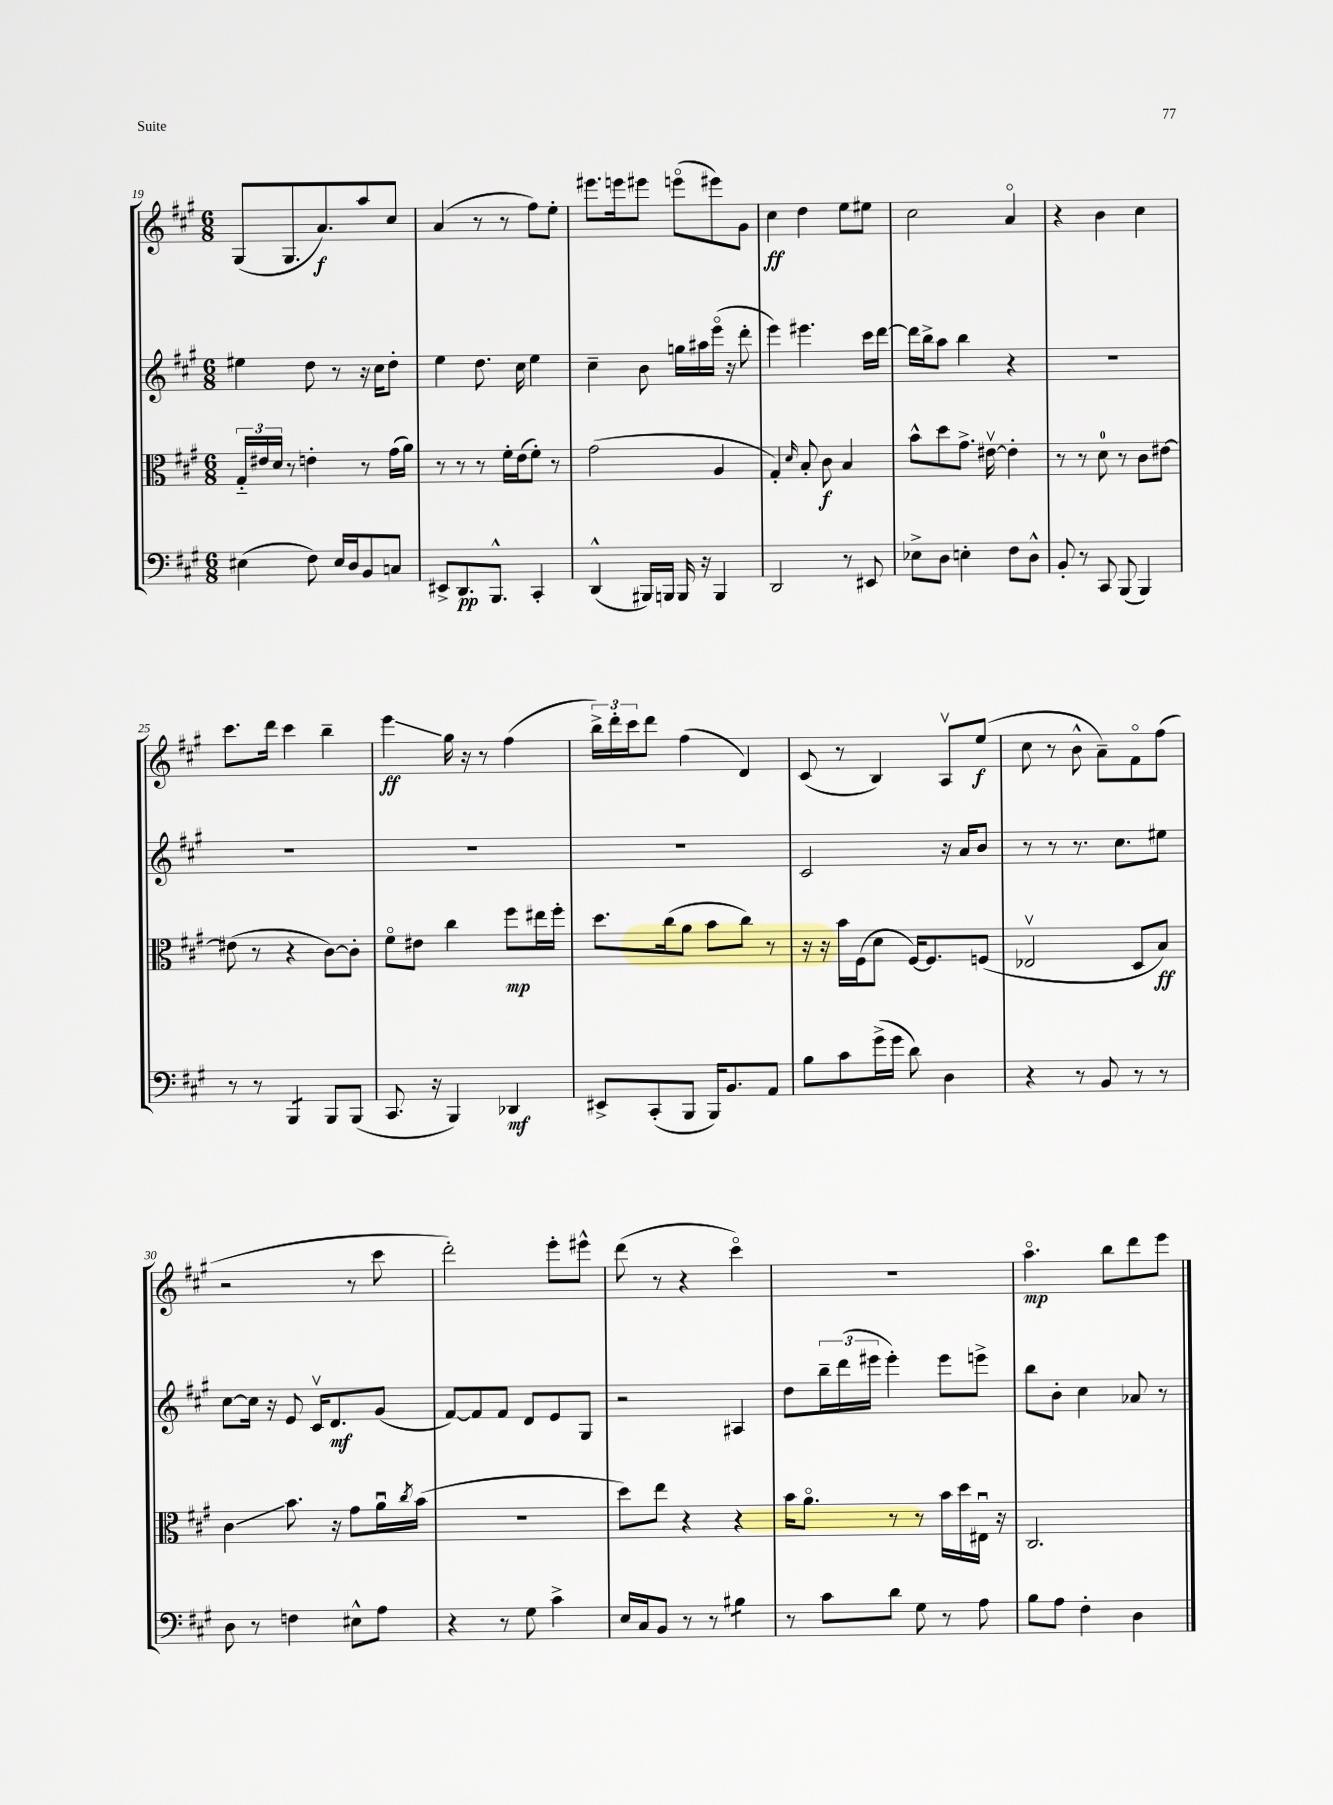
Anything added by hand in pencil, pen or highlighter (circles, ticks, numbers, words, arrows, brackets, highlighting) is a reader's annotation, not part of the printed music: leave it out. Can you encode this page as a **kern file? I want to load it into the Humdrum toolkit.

**kern	**kern	**kern	**kern
*staff4	*staff3	*staff2	*staff1
*clefF4	*clefC3	*clefG2	*clefG2
*k[f#c#g#]	*k[f#c#g#]	*k[f#c#g#]	*k[f#c#g#]
*M6/8	*M6/8	*M6/8	*M6/8
(4E#\	24G#'~/LL	4ee#\	(8G#/L
.	24e#/	.	.
.	24d/JJ	.	.
.	8r	.	8.G#/
8F#\)	4e'\	8dd\	.
.	.	.	8.a/)
16E#/LL	.	8r	.
16D/J	.	.	.
8BB/	8r	16r	8aa/
.	.	16cc#\LK	.
8C/J	(16g#\LL	8dd'\J	8cc#/J
.	16a\JJ)	.	.
=	=	=	=
8EE#^/L	8r	4ee\	(4a/
8.DD/	8r	.	.
.	8r	8.dd\	8r
8.BBB^^/J	.	.	.
.	16f#'\LL	.	8r
.	(16e\J	16cc#\	.
4CC#'/	8f#'\J)	4ee\	8ff#\L)
.	8r	.	8ee'\J
=	=	=	=
(4DD^^/	(2g#\	4cc#~\	8.eee#\L
.	.	.	16eee\k
16BBB#/LL)	.	8b\	8eee#\J
16BBB/JJ	.	.	.
16BBB/	.	16gg\LL	(8eeeo\L
16r	.	16aa#\	.
4BBB/	4A/	(16eeeo\JJ	8eee#\)
.	.	16r	.
.	.	8ddd'\	8g#\J
=	=	=	=
2DD/	4G#'/)	4eee\)	4cc#\
.	16qqd/	.	.
.	8B'/	4.eee#\	4dd\
.	8c#\	.	.
8r	4B/	.	8ee\L
8EE#/	.	16ccc#\LL	8ee#\J
.	.	[16ddd\JJ	.
=	=	=	=
8E-^\L	8b^^\L	16ddd\]LL	2cc#\
.	.	16bb^\J	.
8D\J	8dd\	8aa\J	.
4E'\	8.g#^\J	4bb\	.
.	[16e#v\	.	.
8F#\L	4e#'\]	4r	4ao/
8D^^\J	.	.	.
=	=	=	=
8BB'/	8r	2.r	4r
8r	8r	.	.
8CC#/	8d\	.	4b\
(8BBB/	8r	.	.
4BBB/)	8c#\L	.	4cc#\
.	[8e#\J	.	.
=	=	=	=
8r	(8e#\]	2.r	8.ccc#\L
8r	8r	.	.
.	.	.	16ddd\Jk
4BBB/	4r	.	4ccc#\
8BBB/L	[8c#\L)	.	4bb~\
(8BBB/J	8c#'\]J	.	.
=	=	=	=
8.CC#/	8f#o\L	2.r	4eee\
.	8e#\J	.	.
16r	.	.	.
4BBB/)	4cc#\	.	16gg#\
.	.	.	16r
.	.	.	8r
4DD-/	8ff#\L	.	(4ff#\
.	16ee#\L	.	.
.	16ff#'\JJ	.	.
=	=	=	=
8EE#^/L	8.dd\L	2.r	24bb^\LL)
.	.	.	24ddd'\
.	.	.	24ccc#\J
(8CC#'/	.	.	8ddd\J
.	(16cc#\k	.	.
8BBB/J	8a\J	.	(4ff#\
16BBB/LK)	8b\L	.	.
8.BB/	.	.	.
.	8cc#\J)	.	4d/)
8AA/J	8r	.	.
=	=	=	=
8B\L	16r	2c#/	(8c#/
.	16r	.	.
8c#\	16b\LL	.	8r
.	(16F#\J	.	.
(16g#^\L	8d\J	.	4B/)
16g#\JJ	.	.	.
8d\)	[16F#/LK)	.	.
.	8.F#/]	.	.
4D\	.	16r	8Av/L
.	.	16a/LK	.
.	(8F/J	8b/J	(8ee/J
=	=	=	=
4r	2E-v/	8r	8cc#\
.	.	8r	8r
8r	.	8.r	8b^^\
8BB/	.	.	8a~\L)
.	.	8.cc#\L	.
8r	8D/L	.	8f#o\
8r	8B/J)	8ee#\J	(8ff#\J
=	=	=	=
8D\	4c#\	[8cc#\L	2r
8r	.	16cc#\]Jk	.
.	.	16r	.
4F\	8.b\	8e/	.
.	.	16c#v/LK	.
.	16r	8.d/	.
8E#^^\L	8g#\L	.	8r
8A\J	16au\L	(8g#/J	8ccc#\
.	8qcc#/	.	.
.	(16b\JJ	.	.
=	=	=	=
4r	2.r	[8f#/L)	2ddd'\)
.	.	8f#/]	.
8r	.	8f#/J	.
8G#\	.	8d/L	.
4c#^\	.	8e/	8eee'\L
.	.	8G#/J	8eee#^^\J
=	=	=	=
16E/LL	8dd\L)	2r	(8ddd\
16C#/J	.	.	.
8BB/J	8ee\J	.	8r
8r	4r	.	4r
8r	.	.	.
4B#\	4r	4A#/	4ccc#o\)
=	=	=	=
8r	16b\LK	8dd\L	2.r
.	8.ao\J	.	.
8c#\L	.	24bb~\L	.
.	.	(24ddd\	.
.	.	24eee#\JJ	.
8d\J	8r	4eee#'\)	.
8G#\	8r	.	.
8r	16b\LL	8eee#\L	.
.	16dd\	.	.
8A\	16E#u\JJ	8eee^\J	.
.	16r	.	.
=	=	=	=
8B\L	2.C#/	8bb\L	4.aao\
8A\J	.	8b'\J	.
4F#'\	.	4cc#\	.
.	.	.	8bb\L
4D\	.	8a-/	8ddd\
.	.	8r	8eee\J
==	==	==	==
*-	*-	*-	*-
